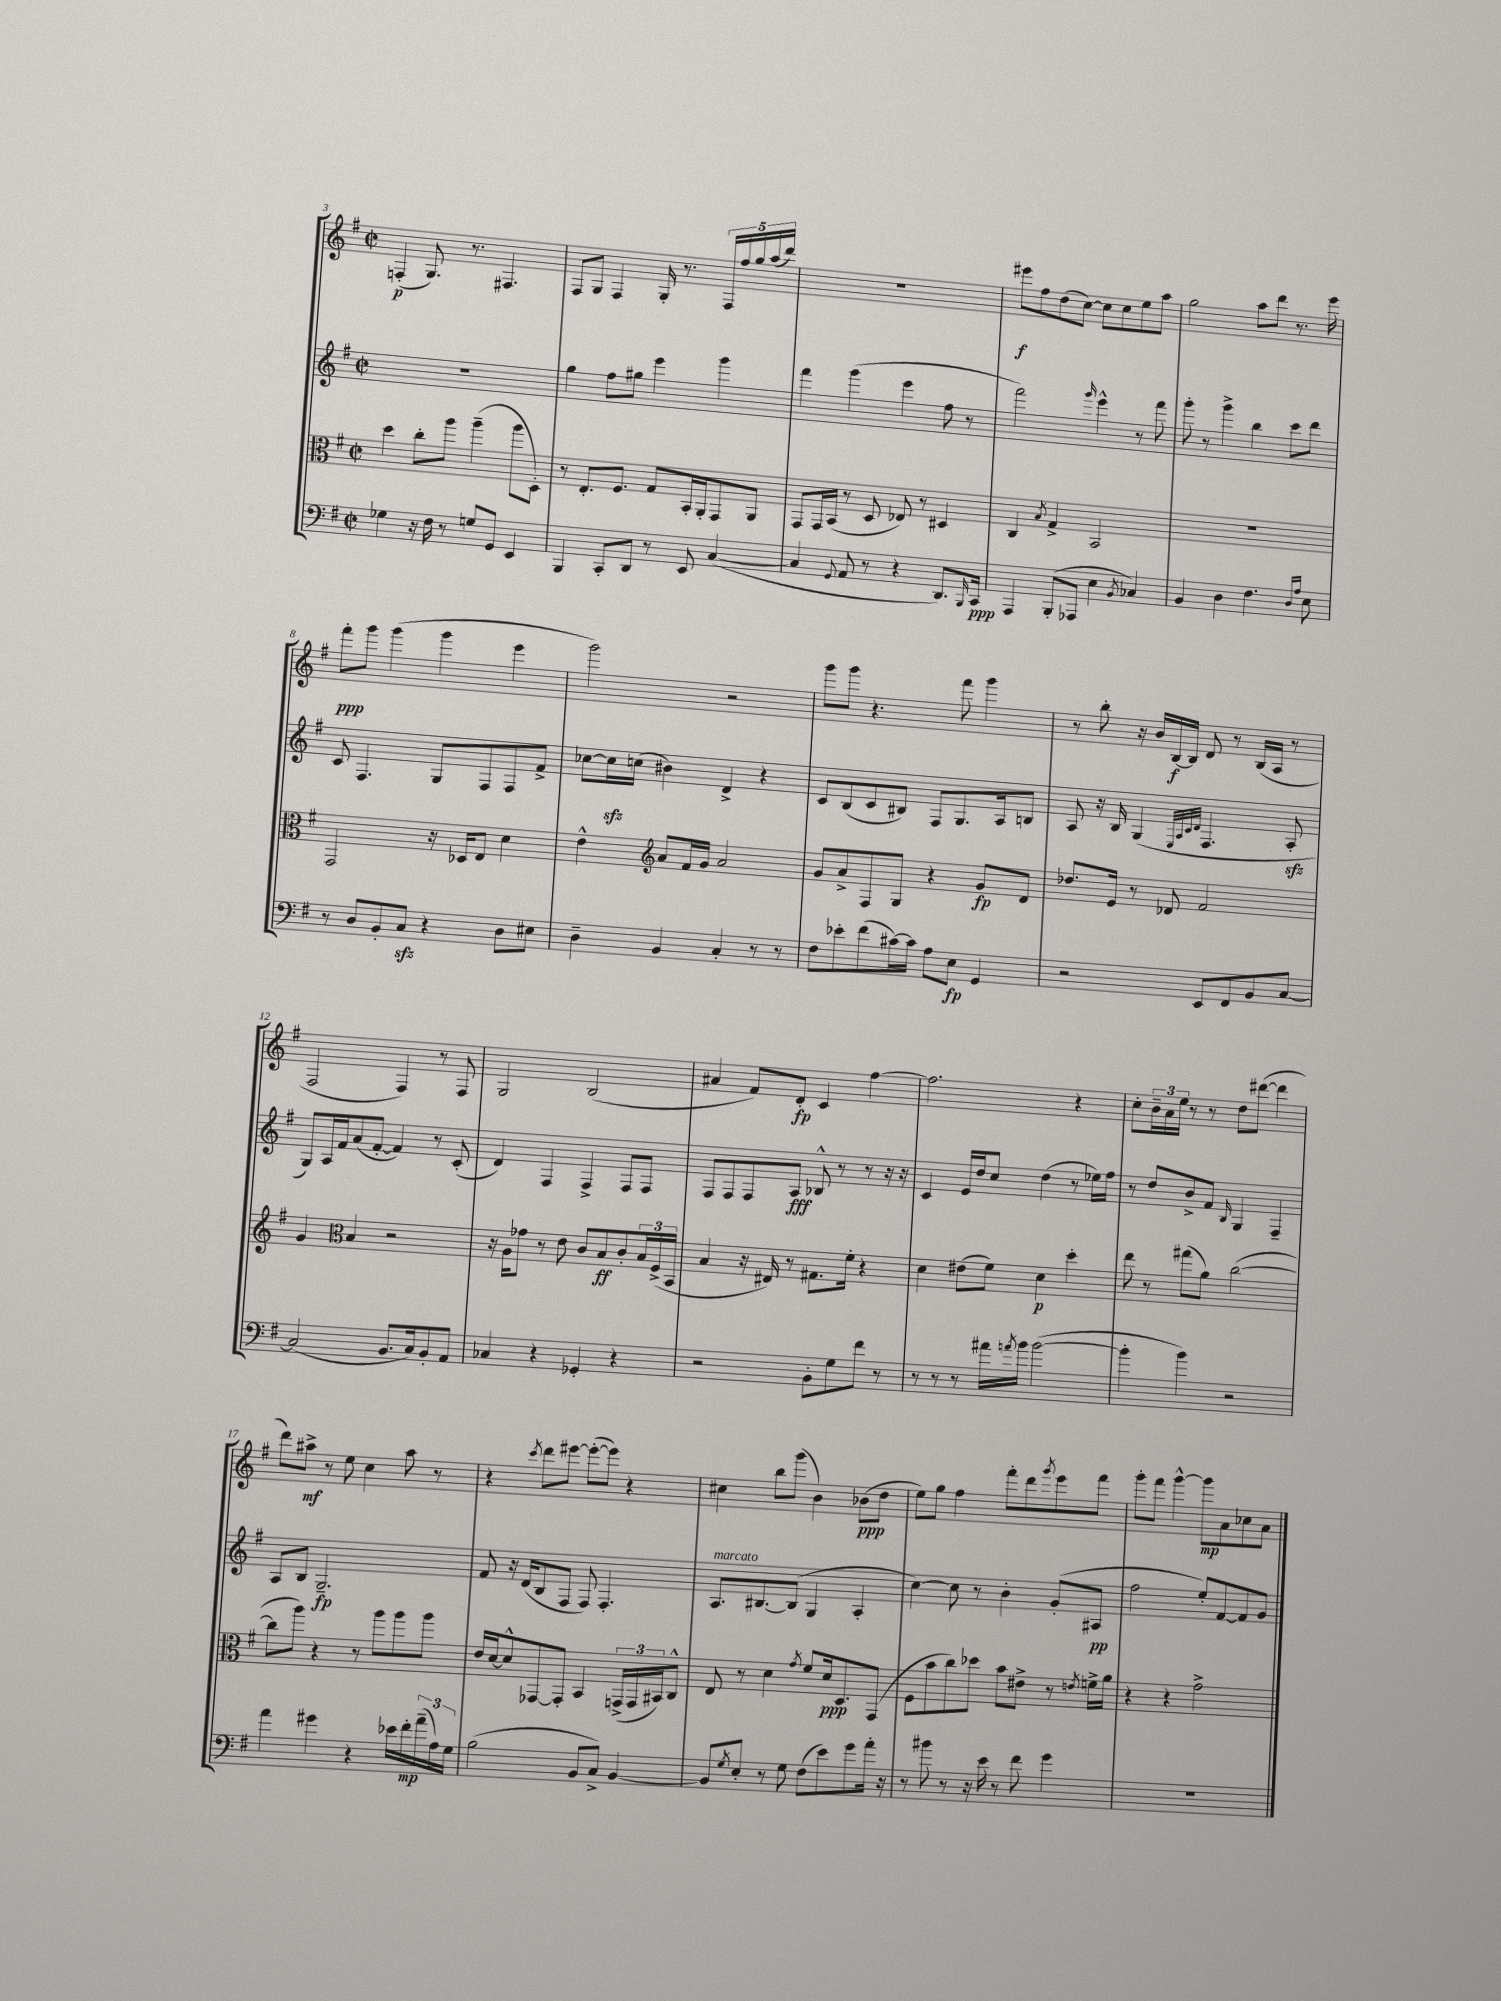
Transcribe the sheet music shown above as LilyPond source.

<<
\new StaffGroup <<
\new Staff = "s0" {
    \clef treble \key g \major \defaultTimeSignature \time 2/2
    f4-.\p( g8.) r8. fis4. |
    fis8 g8 fis4 g16-. r8. \tuplet 5/4 { fis16 fis''16 g''16 a''16( d'''16) } |
    R1 |
    eis'''8\f fis''8 d''8( c''8~) c''8 c''8 e''8 a''8 |
    g''2 a''8 d'''8 r8. e'''16 |
    fis'''8-.\ppp g'''8 g'''4( g'''4 e'''4 |
    g'''2) r2 |
    g'''8 g'''8 r4. fis'''8 g'''4 |
    r8 b''8-. r16 b'16 b16~\f b16 d'8 r8 b16( a16 r8 |
    fis2 fis4) r8 fis8 |
    g2 b2( |
    ais'4 fis'8) d'8-.\fp c'4 fis''4~ |
    fis''2. r4 |
    c''8-. \tuplet 3/2 { b'16-- a'16 e''16 } r8 r8 d''8 dis'''8~( dis'''4 |
    d'''8) ais''8->\mf r8 e''8 c''4 ais''8 r8 |
    r4 \acciaccatura { c'''8 } d'''8 eis'''8~ eis'''8~-.( eis'''8) r4 |
    cis''4 b''8 g'''8( b'4) bes'8\ppp( d''8 |
    e''8) g''8 fis''4 fis'''8-. d'''8 \acciaccatura { g'''8 } e'''8 fis'''8 |
    g'''8-. fis'''8 g'''4~-^ g'''8\mp a'8 ces''8 a'8 \bar "|." |
}
\new Staff = "s1" {
    \clef treble \key g \major \defaultTimeSignature \time 2/2
    R1 |
    g''4 fis''8 gis''8 e'''4 g'''4 |
    fis'''4 g'''4( e'''4 fis''8 r8 |
    fis'''2) \grace { g'''16 } e'''4-^ r8 fis'''8 |
    g'''8-. r8 g'''4-> b''4 c'''8 d'''8 |
    c'8 fis4. g8 fis8 fis8 fis'8-> |
    ces''8~ ces''16\sfz c''16( bis'4) d'4-> r4 |
    c'8 b8( c'8 bis8) fis8 g8. a16 b8 |
    a8 r16 b16 g4( \grace { e32 a32 c'32 d'32 } fis4. a8-.\sfz |
    g8) a16 fis'16 a'8( fis'8~-. fis'4) r8 c'8-.( |
    d'4) fis4 fis4-> fis8 fis8 |
    fis8 fis8 fis8 a8\fff bes8-^ r8 r8 r16 r16 |
    c'4 e'16 d''16 c''8 d''4( r8 ees''16) fis''16 |
    r8 d''8 b'8-> fis'8 \grace { b16 } g4 fis4-- |
    a8 b8 g2.--\fp |
    fis'8 r16 d'16( b8 fis8 fis8) fis4.-. |
    a8.^\markup { \italic "marcato" } bis8.~ bis8( g4 a4-. |
    c''4~) c''8 r8 b'4-. g'8-.( ais8\pp |
    fis''2 e''8-.) fis'8~ fis'8 g'8 \bar "|." |
}
\new Staff = "s2" {
    \clef alto \key g \major \defaultTimeSignature \time 2/2
    d''4 c''8-. a''8 a''4--( a''8 d8-.) |
    r8 e8.-. fis8. g8 b,16-. a,16-. g,8 a,8 |
    g,8 g,16 b,16( r8 d8 ees8) r8 dis4 |
    c4 \acciaccatura { b8 } g4-> b,2 |
    R1 |
    g,2 r16 des16 e8 d'4 |
    e'4-^ \clef treble a'8 fis'16 g'16 a'2 |
    g'8 a'8-> fis8 g8 r4 g'8\fp d'8 |
    des''8. e'16 r8 des'8 fis'2 |
    g'4 \clef alto b4 r2 |
    r16 a16 ges'8 r8 e'8 c'8 b8\ff c'8-. \tuplet 3/2 { b16 fis16->( b,16 } |
    b4 r16 eis16) r8 gis8. fis'16-. r4 |
    d'4 eis'8( fis'8) d'4\p d''4-. |
    e''8 r8 gis''8( a'8) c''2~( |
    c''8 a''8) r4 r8 a''8 a''8 a''8 |
    e'16 d'16~ d'8-^ ges,8~ ges,8-. b,4 \tuplet 3/2 { g,16->( g,16 bis,16) } c8-^ |
    e8 r8 d'4 \acciaccatura { g'8 } fis'8 d'16\ppp d8. g,8( |
    fis8 b'8 c''8) des''8 b'8 eis'8-> r8 \acciaccatura { e'8 } f'16-> a'16 |
    r4 r4 g'2-> \bar "|." |
}
\new Staff = "s3" {
    \clef bass \key g \major \defaultTimeSignature \time 2/2
    ges4 r16 fis16 r8 g8 g,8 e,4 |
    b,,4 c,8-. d,8 r8 e,8 c4~( |
    c4 \appoggiatura { g,8 } a,8 r8 r4 d,8.) \grace { b,,16 } c,16\ppp |
    a,,4 b,,8-.( aes,,8 e4 \acciaccatura { b,8 } ces4) |
    b,4 d4 fis4. \grace { d16 a16 } e8 |
    r8 d8 b,8-. c8\sfz r4 d8 eis8 |
    d4-- b,4 c4-. r8 r8 |
    fis8 ees'8-. fis'8( cis'16~) cis'16 a8 e8\fp g,4 |
    r2 e,8 fis,8 b,8 c8~ |
    c2( b,8. c16) b,8-. a,8 |
    ces4 r4 ges,4-. r4 |
    r2 b,8-. g8 fis'8 r8 |
    r8 r8 r8 ais'16 \acciaccatura { a'8 } b'16 b'2~( |
    b'4-. b'4) r2 |
    a'4 gis'4 r4 ees'16 fis'16-.\mp \tuplet 3/2 { a'16--( a16) g16 } |
    b2( b,8 c8->) b,4~ |
    b,8 \acciaccatura { g8 } e8-. r8 g8 fis8( e'8) g'8 a'16-. r16 |
    r8 bis'8 r8 r16 e'16 r8 fis'8 g'4 |
    R1 \bar "|." |
}
>>
>>
\layout { \context { \Score currentBarNumber = #3 } }
